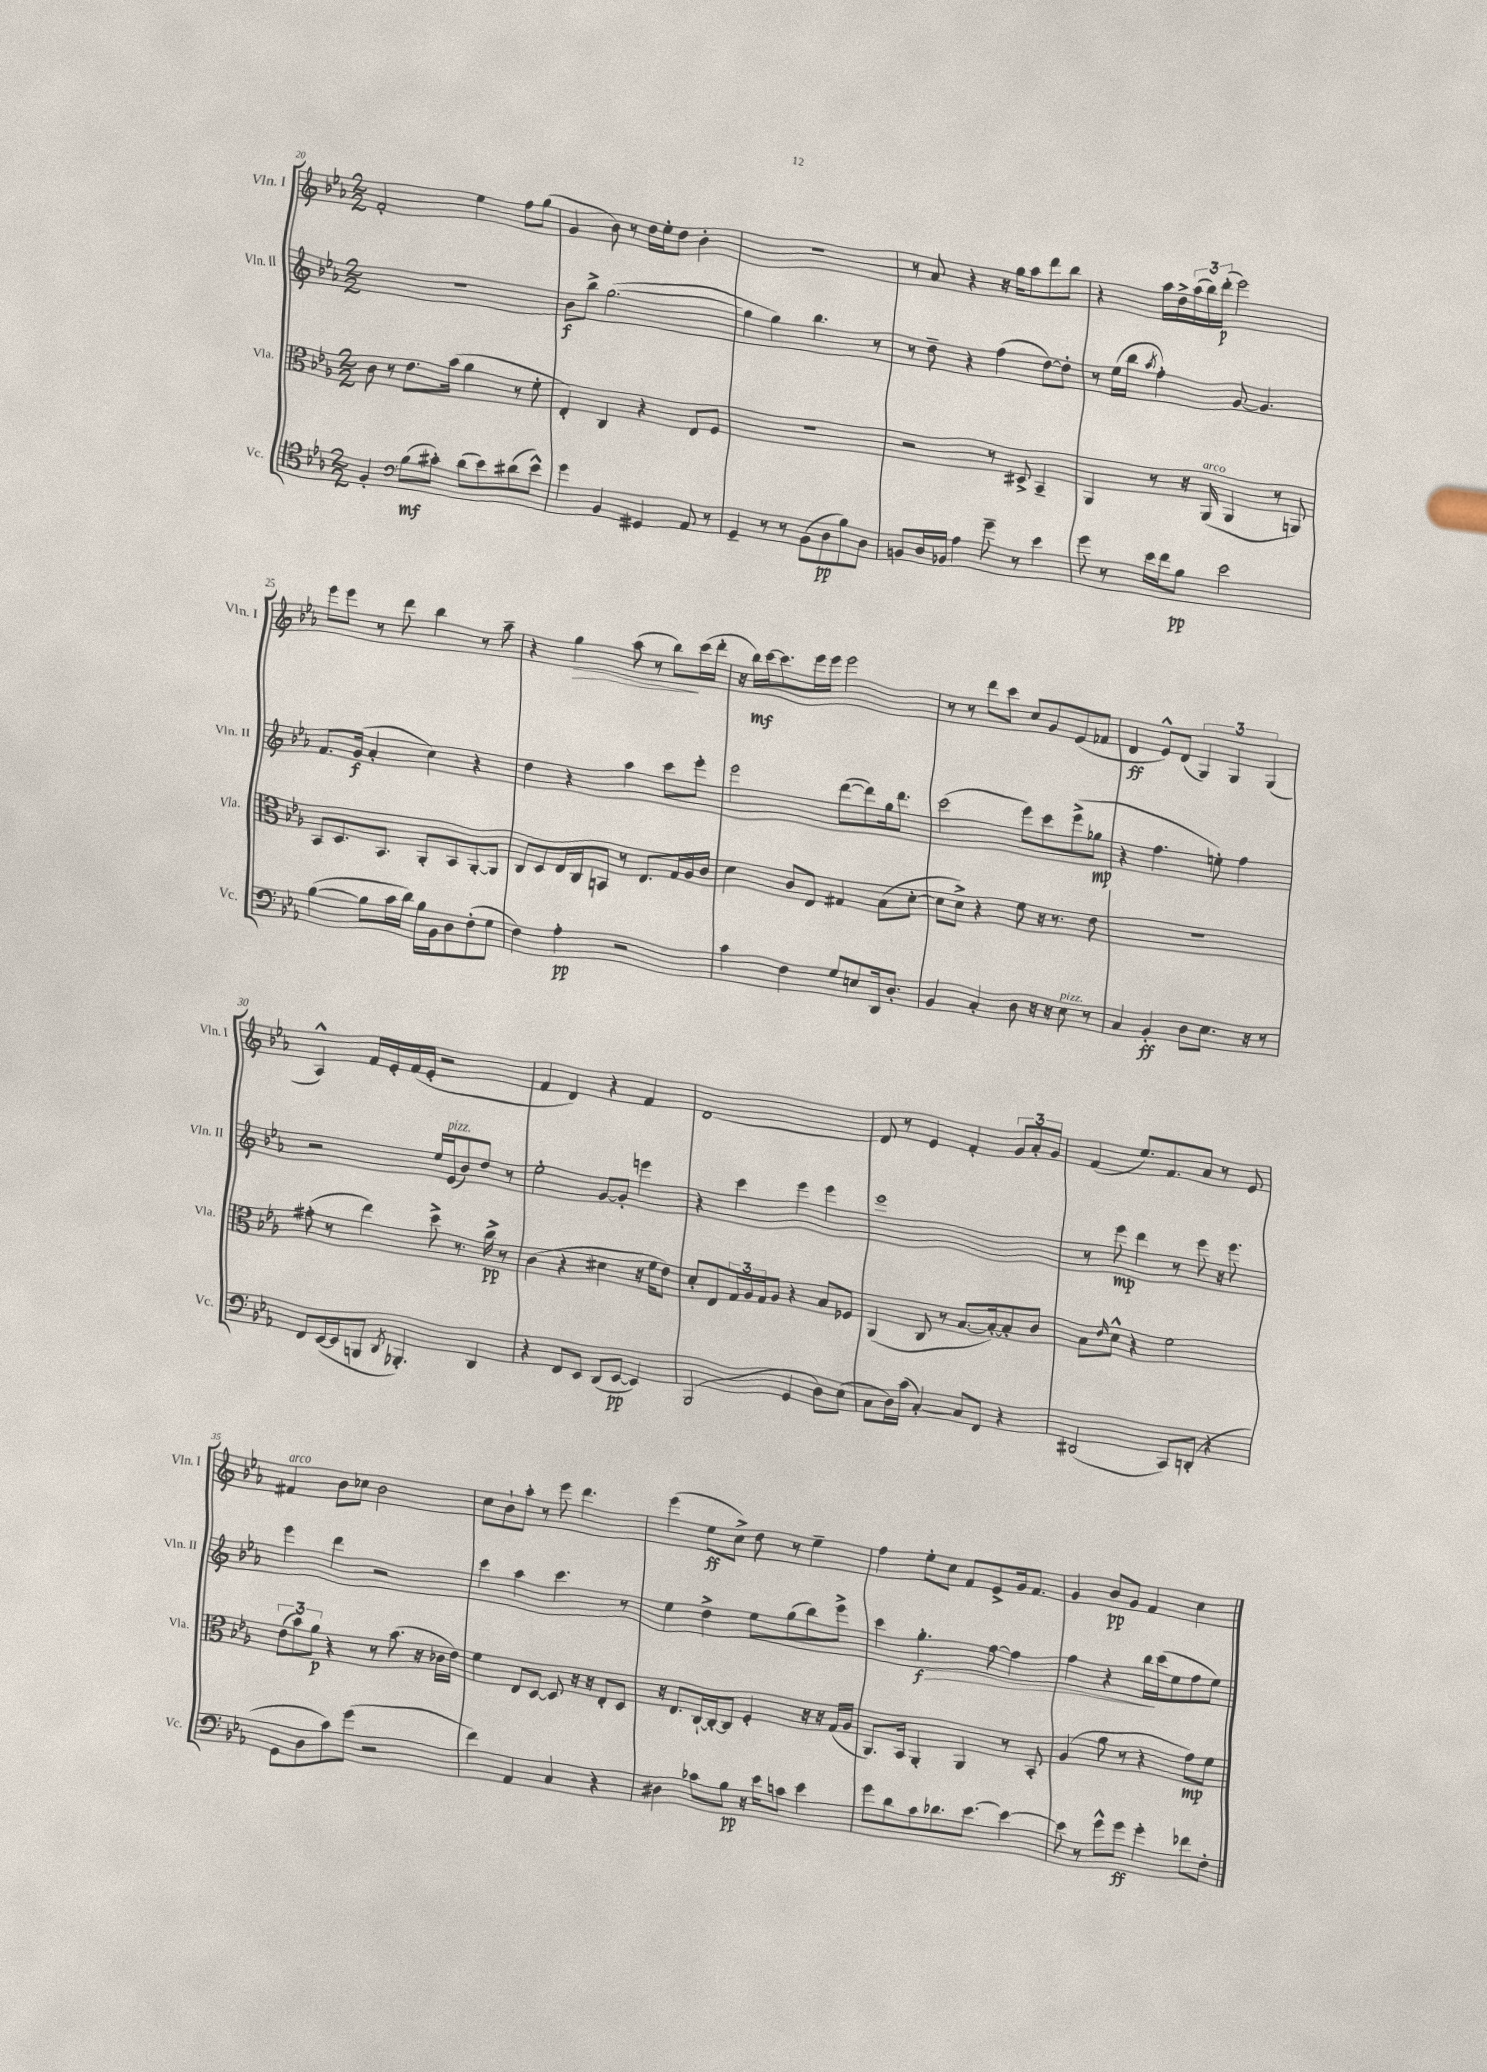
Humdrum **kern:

**kern	**dynam	**kern	**dynam	**kern	**dynam	**kern	**dynam
*part4	*part4	*part3	*part3	*part2	*part2	*part1	*part1
*staff4	*staff4	*staff3	*staff3	*staff2	*staff2	*staff1	*staff1
*I"Vc.	*	*I"Vla.	*	*I"Vln. II	*	*I"Vln. I	*
*I'Vc.	*	*I'Vla.	*	*I'Vln. II	*	*I'Vln. I	*
*clefC4	*	*clefC3	*	*clefG2	*	*clefG2	*
*k[b-e-a-]	*	*k[b-e-a-]	*	*k[b-e-a-]	*	*k[b-e-a-]	*
*M2/2	*	*M2/2	*	*M2/2	*	*M2/2	*
=20	=20	=20	=20	=20	=20	=20	=20
4F'/	.	8c\	.	1r	.	2f'/	.
.	.	8r	.	.	.	.	.
*clefF4	*	*	*	*	*	*	*
(8B-\L	mf	8.e-\L	.	.	.	.	.
8c#X'\J)	.	.	.	.	.	.	.
.	.	(16b-\Jk	.	.	.	.	.
(8d\L	.	4a-\	.	.	.	4ee-\	.
8e-\)	.	.	.	.	.	.	.
(8d#X\	.	8r	.	.	.	8ff\L	.
8e-^^\J)	.	8f'\	.	.	.	(8gg\J	.
=21	=21	=21	=21	=21	=21	=21	=21
4g\	.	4E-'/)	.	8b-\L	f	4g/	.
.	.	.	.	8bb-^\J	.	.	.
4BB-/	.	4C/	.	([2.gg\	.	8b-\)	.
.	.	.	.	.	.	8r	.
4GG#X/	.	4r	.	.	.	16dd\LL	.
.	.	.	.	.	.	16ee-'\J	.
.	.	.	.	.	.	8dd\J	.
8AA-/	.	8E-/L	.	.	.	4b-'\	.
8r	.	8F/J	.	.	.	.	.
=22	=22	=22	=22	=22	=22	=22	=22
4GG~/	.	1r	.	4gg\]	.	1r	.
8r	.	.	.	4gg\)	.	.	.
8r	.	.	.	.	.	.	.
(8BB-\L	.	.	.	4.bb-\	.	.	.
8D\	pp	.	.	.	.	.	.
8B-\)	.	.	.	.	.	.	.
8D\J	.	.	.	8r	.	.	.
=23	=23	=23	=23	=23	=23	=23	=23
8BBn/L	.	2r	.	8r	.	8r	.
16D/L	.	.	.	8dd~\	.	8a-/	.
16BB-X/JJ	.	.	.	.	.	.	.
4A-\	.	.	.	4r	.	4r	.
8g~\	.	8r	.	(4ff\	.	16r	.
.	.	.	.	.	.	16gg\KL	.
8r	.	8D#X^/	.	.	.	8aa-\	.
4e-\	.	4BB-~/	.	[8dd\L)	.	8ddd\	.
.	.	.	.	8dd'\J]	.	8bb-\J	.
=24	=24	=24	=24	=24	=24	=24	=24
8g\	.	4AA-/	.	8r	.	4r	.
8r	.	.	.	(16ee-\LL	.	.	.
.	.	.	.	16bb-\JJ	.	.	.
.	.	.	.	8qaa-/	.	.	.
16e-\LL	.	8r	.	4ff'\)	.	16aa-\LL	.
16f\J	.	.	.	.	.	16dd^\	.
8B-\J	pp	16r	.	.	.	(24aa-\	.
.	.	.	.	.	.	24bb-\)	.
!	!	!LO:TX:a:i:t=arco	!	!	!	!	!
.	.	(16AA-/	.	.	.	.	.
.	.	.	.	.	.	(24ddd'\JJ	p
2e-\	.	4AA-/	.	[8g/	.	2eee-\)	.
.	.	.	.	4.g/]	.	.	.
.	.	8r	.	.	.	.	.
.	.	8AAn/)	.	.	.	.	.
!!LO:LB:g=z
=25	=25	=25	=25	=25	=25	=25	=25
([4B-\	.	8BB-/L	.	8.f/L	.	8eee-\L	.
.	.	8.D/	.	.	.	8eee-\J	.
.	.	.	.	(16g/Jk	f	.	.
8B-\L]	.	.	.	4a-'/	.	8r	.
.	.	8.BB-/J	.	.	.	.	.
16c\L	.	.	.	.	.	8ddd\	.
16d\JJ)	.	.	.	.	.	.	.
16B-\LL	.	8AA-'/L	.	4cc\)	.	4bb-\	.
16BB-\J	.	.	.	.	.	.	.
8D\	.	8BB-/	.	.	.	.	.
(8F'\	.	[8AA-'/	.	4r	.	8r	.
8G\J	.	8AA-/J]	.	.	.	8aa-~\	.
=26	=26	=26	=26	=26	=26	=26	=26
4F\)	.	8C/L	.	4dd\	.	4r	.
.	.	8D/	.	.	.	.	.
!	!	!	!	!	!	!	!LO:HP:b
4A-'\	pp	16E-/L	.	4r	.	4gg\	>
.	.	16C/J	.	.	.	.	.
.	.	8BBn/J	.	.	.	.	.
2r	.	8r	.	4aa-\	.	(8aa-\	.
.	.	8.E-/L	.	.	.	8r	.
.	.	.	.	8ccc\L	.	8bb-\L)	.
.	.	16G/L	.	.	.	.	.
.	.	16A-/	.	8eee-'\J	.	(16ccc\L	]
.	.	16c/JJ	.	.	.	16ddd'\JJ	.
=27	=27	=27	=27	=27	=27	=27	=27
4c\	.	4d\	.	2eee-\	.	16r	.
.	.	.	.	.	.	16bb-\LL)	mf
.	.	.	.	.	.	[16ccc\J	.
.	.	.	.	.	.	8.ccc\]	.
4F\	.	8c/L	.	.	.	.	.
.	.	8E-/J	.	.	.	16eee-\L	.
.	.	.	.	.	.	16eee-\JJ	.
8G/L	.	4G#X/	.	([8ddd\L	.	2eee-\	.
8En/	.	.	.	8ddd\])	.	.	.
16DD/k	.	(8B-\L	.	16gg\k	.	.	.
8.D'/J	.	.	.	8.ddd\J	.	.	.
.	.	[8d'\J	.	.	.	.	.
=28	=28	=28	=28	=28	=28	=28	=28
4BB-/	.	8d\L]	.	(2ccc\	.	8r	.
.	.	8d^\J)	.	.	.	8r	.
4C'/	.	4r	.	.	.	8ddd\L	.
.	.	.	.	.	.	8ccc\J	.
8D\	.	8f\	.	8eee-\L)	.	8cc/L	.
16r	.	16r	.	8ccc\	.	8g/	.
16r	.	8.r	.	.	.	.	.
!LO:TX:a:i:t=pizz.	!	!	!	!	!	!	!
8E-\	.	.	.	(8eee-^\	.	(8e-/	.
8r	.	8e-\	.	8gg-X\J	mp	8f-X/J	.
=29	=29	=29	=29	=29	=29	=29	=29
4C/	.	1r	.	4r	.	4d/	ff
4BB-'/	ff	.	.	4.ff\	.	8e-^^/L)	.
.	.	.	.	.	.	(8d/J	.
8D\L	.	.	.	.	.	6G/)	.
8.E-\J	.	.	.	8een'\)	.	.	.
.	.	.	.	.	.	6G/	.
.	.	.	.	4ff\	.	.	.
16r	.	.	.	.	.	.	.
.	.	.	.	.	.	(6G/	.
8r	.	.	.	.	.	.	.
!!LO:LB:g=z
=30	=30	=30	=30	=30	=30	=30	=30
8FF/L	.	(8g#X'\	.	2r	.	4A-^^/)	.
([16EE-/L	.	8r	.	.	.	.	.
16EE-/J]	.	.	.	.	.	.	.
8BBBn/J	.	4ee-\)	.	.	.	16f/LL	.
.	.	.	.	.	.	16e-'/	.
8qDD/	.	.	.	.	.	.	.
4.BBB-X'/)	.	.	.	.	.	(16f/	.
.	.	.	.	.	.	16e-'/JJ	.
.	.	8dd^\	.	16ee-/LL	.	2r	.
!	!	!	!	!LO:TX:a:i:t=pizz.	!	!	!
.	.	.	.	(16e-/J	.	.	.
.	.	8.r	.	8b-/)	.	.	.
4DD/	.	.	.	8dd/J	.	.	.
.	.	16cc^\	pp	.	.	.	.
.	.	8r	.	8r	.	.	.
=31	=31	=31	=31	=31	=31	=31	=31
4r	.	(4c\	.	2ee-'\	.	4f/	.
8FF/L	.	4r	.	.	.	4d/)	.
8EE-/J	.	.	.	.	.	.	.
(8DD/L	.	4d#X\	.	[8g/L	.	4r	.
[8EE-/J	pp	.	.	8g'/J]	.	.	.
4EE-/])	.	16r	.	4eeen\	.	4f/	.
.	.	16f\KL	.	.	.	.	.
.	.	8e-\J)	.	.	.	.	.
=32	=32	=32	=32	=32	=32	=32	=32
(2BBB-/	.	8d'/L	.	4r	.	[1d	.
.	.	8E-/	.	.	.	.	.
.	.	24G/L	.	4ccc\	.	.	.
.	.	24A-/	.	.	.	.	.
.	.	24G/J	.	.	.	.	.
.	.	8A-/J	.	.	.	.	.
4GG/	.	4r	.	4eee-\	.	.	.
8D\L)	.	8B-/L	.	4eee-\	.	.	.
(8E-\J	.	8F-X/J	.	.	.	.	.
=33	=33	=33	=33	=33	=33	=33	=33
8C\L	.	(4AA-/	.	1eee-	.	8d/]	.
16D\L)	.	.	.	.	.	8r	.
(16c\JJ	.	.	.	.	.	.	.
[4C'/)	.	8C/	.	.	.	4e-/	.
.	.	8r	.	.	.	.	.
8C/L]	.	[8.B-/L	.	.	.	4f'/	.
8FF/J	.	.	.	.	.	.	.
.	.	16B-'/k_)	.	.	.	.	.
4r	.	8B-'/]	.	.	.	12g/L	.
.	.	.	.	.	.	12a-'/	.
.	.	8c/J	.	.	.	.	.
.	.	.	.	.	.	12g/J	.
=34	=34	=34	=34	=34	=34	=34	=34
(2DD#X/	.	8B-\L	.	8r	.	(4f/	.
.	.	16qqe-/	.	.	.	.	.
.	.	8d^^\J	.	8eee-\	mp	.	.
.	.	4r	.	4ddd\	.	8.ee-/L)	.
.	.	.	.	.	.	8.f/	.
8CC/L)	.	2f\	.	8r	.	.	.
(8DDn'/J	.	.	.	8eee-\	.	8a-/J	.
4r	.	.	.	16r	.	8r	.
.	.	.	.	8.eee-\	.	.	.
.	.	.	.	.	.	8e-/	.
!!LO:LB:g=z
=35	=35	=35	=35	=35	=35	=35	=35
!	!	!	!	!	!	!LO:TX:a:i:t=arco	!
8GG\L	.	(12e-\L	.	4eee-\	.	4f#X/	.
.	.	12b-\)	.	.	.	.	.
8D\	.	.	.	.	.	.	.
.	.	12a-\J	p	.	.	.	.
8c\)	.	4r	.	4ddd\	.	8b-\L	.
(8g\J	.	.	.	.	.	8cc-X\J	.
2r	.	8r	.	2r	.	2b-\	.
.	.	(8.b-\	.	.	.	.	.
.	.	16r	.	.	.	.	.
.	.	16c-X\LL	.	.	.	.	.
.	.	16e-\JJ)	.	.	.	.	.
=36	=36	=36	=36	=36	=36	=36	=36
4f\)	.	4f\	.	4ccc\	.	8cc\L	.
.	.	.	.	.	.	8b-`\	.
4AA-/	.	8E-/L	.	4aa-\	.	8aa-'\J	.
.	.	[8D/J	.	.	.	8r	.
4C/	.	8D/]	.	4.ccc\	.	8eee-\	.
.	.	16r	.	.	.	4.ddd\	.
.	.	16r	.	.	.	.	.
4r	.	8E-'/L	.	.	.	.	.
.	.	8D/J	.	8r	.	.	.
=37	=37	=37	=37	=37	=37	=37	=37
4D#X\	.	16r	.	4ee-\	.	(4eee-\	.
.	.	8.E-/L	.	.	.	.	.
8c-X\L	.	[16C`/L	.	4dd^\	.	8ee-\L	ff
.	.	16C'/J_	.	.	.	.	.
8B-\J	pp	8C/J]	.	.	.	8cc^\J)	.
16r	.	4F'/	.	8ee-\L	.	8dd\	.
16e-\KL	.	.	.	.	.	.	.
8cn\J	.	.	.	(8gg\	.	8r	.
4e-\	.	16r	.	8bb-\)	.	4ee-~\	.
.	.	16r	.	.	.	.	.
.	.	(16G/LL	.	8eee-^\J	.	.	.
.	.	16A-/JJ	.	.	.	.	.
=38	=38	=38	=38	=38	=38	=38	=38
8g\L	.	8.AA-/L)	.	4ccc\	.	4ff\	.
8d\	.	.	.	.	.	.	.
.	.	16BB-/Jk	.	.	.	.	.
!	!	!	!	!	!LO:HP:b	!	!
8c\	.	4AA-'/	.	4.gg'\	> f	8ee-'\L	.
8.d-X\	.	.	.	.	.	8cc\J	.
.	.	4AA-/	.	.	.	8f/L	.
[8.e-\J	.	.	.	.	.	.	.
.	.	.	.	[8ff\	.	8e-^/	.
4e-\_	.	8r	.	4ff\]	.	16g/k	.
.	.	.	.	.	.	8.f/J	.
.	.	8BB-'/	.	.	.	.	.
=39	=39	=39	=39	=39	=39	=39	=39
8e-\]	.	(4A-/	.	4ff\	.	4g/	.
8r	.	.	.	.	.	.	.
8g^^\L	.	8a-\	.	4r	.	8b-/L	pp
8g\J	ff	8r	.	.	.	8g/J	.
4g'\	.	4r	.	16bb-\LL	.	4f/	.
.	.	.	.	(16ccc\J	]	.	.
.	.	.	.	8ee-\	.	.	.
8f-X\L	.	8g\L)	mp	8ff\	.	4cc\	.
8F'\J	.	8f\J	.	8ee-\J)	.	.	.
==	==	==	==	==	==	==	==
*-	*-	*-	*-	*-	*-	*-	*-
